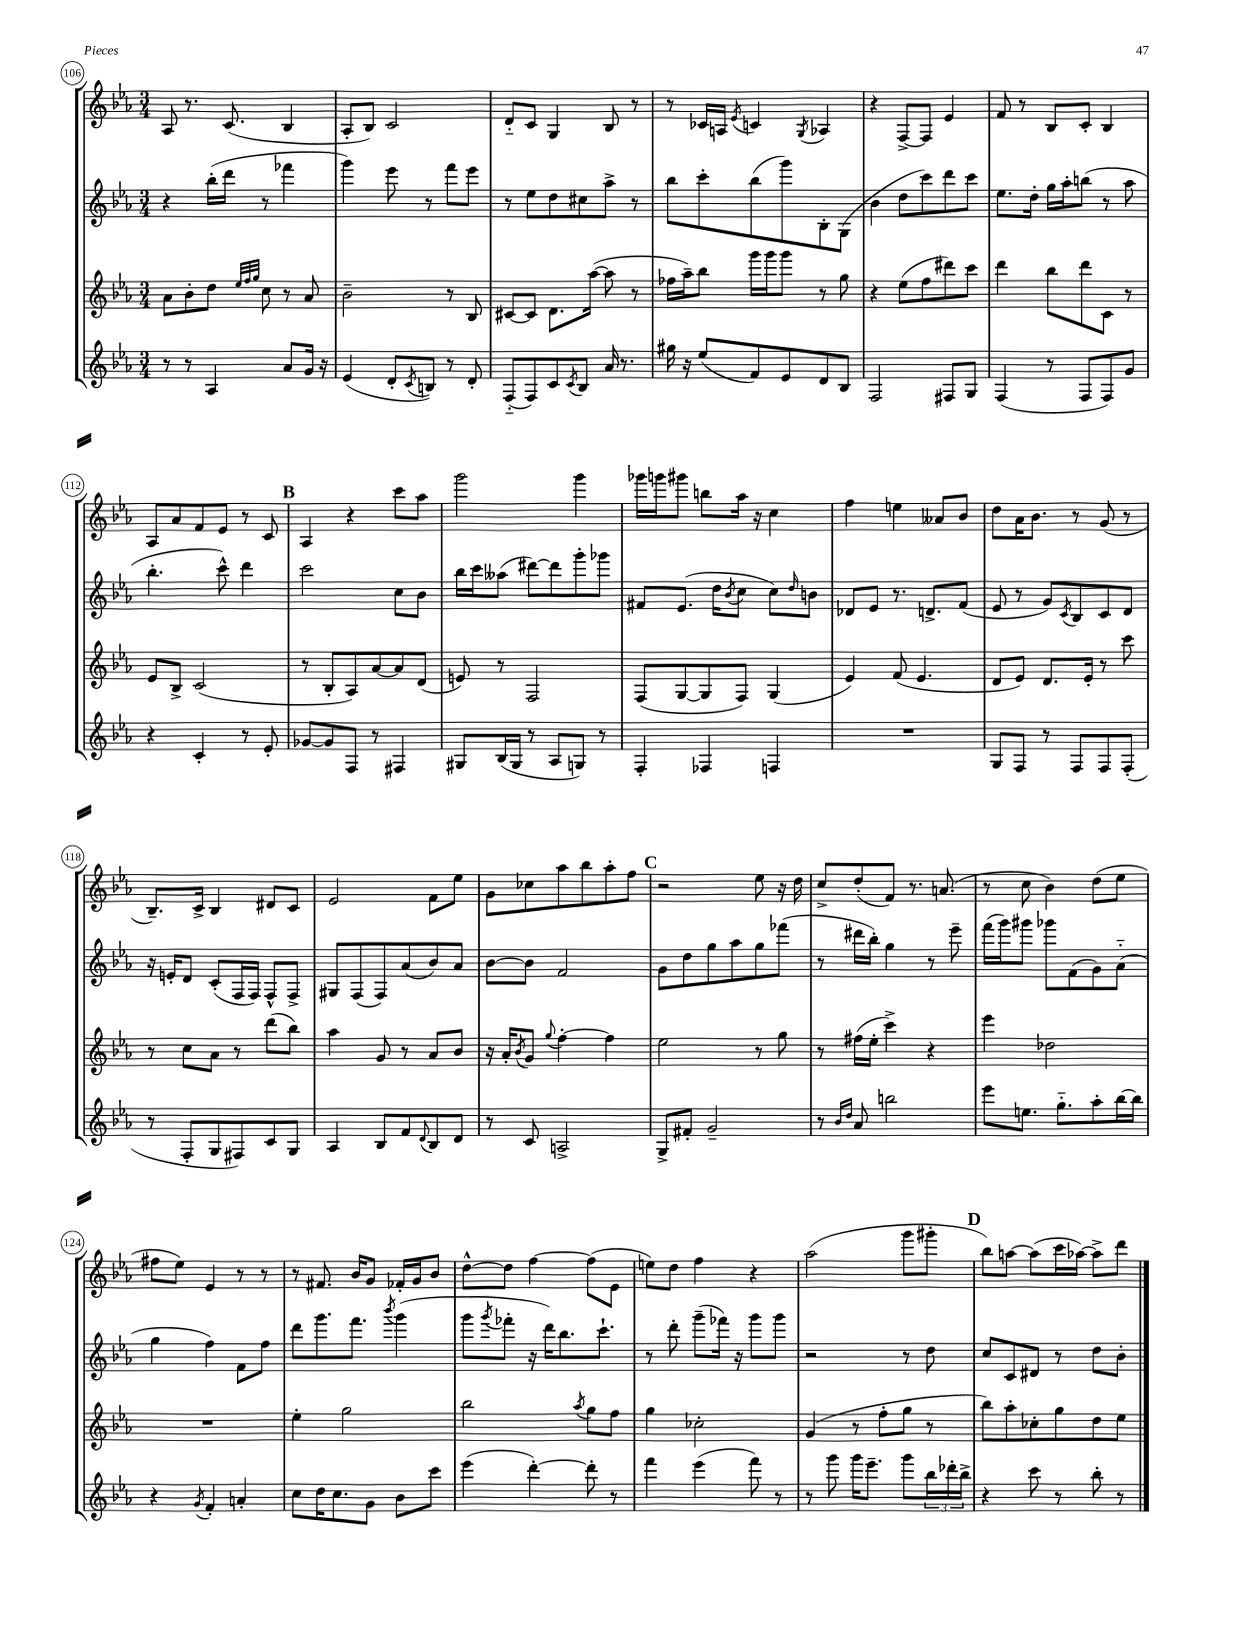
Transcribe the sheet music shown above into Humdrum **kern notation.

**kern	**kern	**kern	**kern
*part4	*part3	*part2	*part1
*staff4	*staff3	*staff2	*staff1
*clefG2	*clefG2	*clefG2	*clefG2
*k[b-e-a-]	*k[b-e-a-]	*k[b-e-a-]	*k[b-e-a-]
*M3/4	*M3/4	*M3/4	*M3/4
=106	=106	=106	=106
8r	8a-\L	4r	8A-/
8r	8b-'\	.	8.r
4A-/	8dd\J	(16bb-'\LL	.
.	.	16ddd\JJ	(8.c/
.	32qqee-/LLL	.	.
.	32qqff/	.	.
.	32qqgg/JJJ	.	.
.	8cc\	8r	.
8a-/L	8r	4fff-X\	4B-/
16g/Jk	8a-/	.	.
16r	.	.	.
=107	=107	=107	=107
(4e-/	2b-~\	4ggg\)	8A-'/L
.	.	.	8B-/J)
8d'/L	.	8eee-\	2c/
8qc/	.	.	.
8Bn/J)	.	8r	.
8r	8r	8fff\L	.
8d'/	8B-/	8eee-\J	.
=108	=108	=108	=108
(8F/L	[8c#X/L	8r	8d/L
8F/)	8c#/J]	8ee-\L	8c/J
8c/	8.d\L	8dd\	4G/
8qc/	.	.	.
8B-/J	.	8cc#X\	.
.	([16aa-\Jk	.	.
16a-/	8aa-\]	8aa-^\J	8B-/
8.r	.	.	.
.	8r	8r	8r
=109	=109	=109	=109
16gg#X\	16ff-X\LL	8bb-\L	8r
16r	16aa-~\J)	.	.
(8ee-/L	8bb-\J	8ccc'\	16c-X/LL
.	.	.	16An/JJ
.	.	.	8qe-/
8f/)	16ggg\LL	(8bb-\	4cn/
.	16ggg\J	.	.
8e-/	8ggg\J	8ggg\)	.
.	.	.	8qG/
8d/	8r	8B-'\	4A-X/
8B-/J	8gg\	(8G\J	.
=110	=110	=110	=110
2F/	4r	4b-\	4r
.	(8ee-\L	8dd\L	[8F^/L
.	8ff\	8ccc\)	8F/J]
8F#X/L	8ddd#X\)	8ddd\	4e-/
8G/J	8ccc\J	8ccc\J	.
=111	=111	=111	=111
(4F/	4ddd\	8.ee-\L	8f/
.	.	.	8r
.	.	16dd'\Jk	.
8r	8bb-\L	16gg\LL	8B-/L
.	.	16aa-'\J	.
8F/L	8ddd\	(8bbn\J	8c'/J
8F/)	8c\J	8r	4B-/
8g/J	8r	8aa-\	.
!!LO:LB:g=z
=112	=112	=112	=112
4r	8e-/L	4.bb-'\	8A-/L
.	8B-^/J	.	8a-/
4c'/	(2c/	.	8f/
.	.	8ccc^^\)	8e-/J
8r	.	4ddd\	8r
8e-'/	.	.	8c/
!!LO:REH:place=s1:t=B
=113	=113	=113	=113
[8g-X/L	8r	2ccc\	4A-/
8g-/]	8B-'/L	.	.
8F/J	8A-/)	.	4r
8r	[8a-/	.	.
4F#X/	8a-/]	8cc\L	8ccc\L
.	(8d/J	8b-\J	8aa-\J
=114	=114	=114	=114
8G#X/L	8en/)	16bb-\LL	2ggg\
.	.	16ccc\J	.
(16B-/L	8r	(8aa--X\J	.
16G#/JJ	.	.	.
8r	2F/	[8ddd#X\L)	.
8A-/L	.	8ddd#\]	.
8Gn/J)	.	8ggg'\	4ggg\
8r	.	8ggg-X\J	.
=115	=115	=115	=115
4F'/	(8F/L	8f#X/L	16ggg-X\LL
.	.	.	16gggn\J
.	[8G/	(8.e-/J	8ggg#X\J
4F-X/	8G/]	.	8bbn\L
.	.	16dd\KL	.
.	.	8qb-/	.
.	8F/J)	8cc\J	16aa-\Jk
.	.	.	16r
4Fn/	(4G/	8cc\L)	4cc\
.	.	16qqdd/	.
.	.	8bn\J	.
=116	=116	=116	=116
2.r	4e-/)	8d-X/L	4ff\
.	.	8e-/J	.
.	(8f/	8.r	4een\
.	4.e-/	.	.
.	.	8.dn^/L	.
.	.	.	8a--X/L
.	.	(8f/J	8b-/J
=117	=117	=117	=117
8G/L	8d/L	8e-/	8dd\L
8F/J	8e-/J)	8r	16a-\K
.	.	.	8.b-\J
8r	8.d/L	8g/L)	.
.	.	8qc/	.
8F/L	.	8B-/	8r
.	16e-'/Jk	.	.
8F/	8r	8c/	(8g/
(8F'/J	8ccc\	8d/J	8r
!!LO:LB:g=z
=118	=118	=118	=118
8r	8r	16r	8.B-~/L)
.	.	16en'/KL	.
8F'/L	8cc\L	8d/J	.
.	.	.	16c^/Jk
8G/	8a-\J	(8c'/L	4B-/
8F#X/)	8r	16F/L	.
.	.	16F/JJ)	.
8c/	(8ddd\L	8F^^/L	8d#X/L
8G/J	8bb-\J)	8F^/J	8c/J
=119	=119	=119	=119
4A-/	4aa-\	8G#X/L	2e-/
.	.	(8F/	.
8B-/L	8g/	8F/)	.
8f/	8r	(8a-/	.
8qqd/	.	.	.
8B-/	8a-/L	8b-/)	8f\L
8d/J	8b-/J	8a-/J	8ee-\J
=120	=120	=120	=120
8r	16r	[8b-\L	8g\L
.	16a-'/KL	.	.
.	8qb-/	.	.
8c/	8g/J	8b-\J]	8cc-X\
.	8qqgg/	.	.
2An^/	[4ff'\	2f/	8aa-\
.	.	.	8bb-\
.	4ff\]	.	8aa-'\
.	.	.	8ff\J
!!LO:REH:place=s1:t=C
=121	=121	=121	=121
8G^/L	2ee-\	8g\L	2r
8f#X'/J	.	8dd\	.
2g~/	.	8gg\	.
.	.	8aa-\	.
.	8r	8gg\	8ee-\
.	8gg\	(8fff-X\J	16r
.	.	.	16dd\
=122	=122	=122	=122
8r	8r	8r	8cc^/L
16qqb-/LL	.	.	.
16qqdd/JJ	.	.	.
8a-/	(16ff#X\LL	16ddd#X\LL	(8dd'/
.	16ee-'\JJ	16bb-'\JJ)	.
2bbn\	4ccc^\)	4gg\	8f/J)
.	.	.	8.r
.	4r	8r	.
.	.	.	(8.an/
.	.	8eee-~\	.
=123	=123	=123	=123
8eee-\L	4eee-\	(16fff\LL	8r
.	.	16ggg\J)	.
8.een\J	.	8ggg#X\J	8cc\
.	2dd-X\	8ggg-X\L	4b-\)
8.gg\L	.	.	.
.	.	(8f\	.
8aa-'\	.	8g\)	(8dd\L
[16bb-\L	.	(8a-\J	8ee-\J
16bb-\JJ]	.	.	.
!!LO:LB:g=z
=124	=124	=124	=124
4r	2.r	4gg\	8ff#X\L
.	.	.	8ee-\J)
8qg/	.	.	.
4f'/	.	4ff\)	4e-/
4an'/	.	8f\L	8r
.	.	8ff\J	8r
=125	=125	=125	=125
8cc\L	4ee-'\	8ddd\L	8r
16dd\K	.	8.ggg\	8.f#X/
8.cc\	.	.	.
.	2gg\	.	.
.	.	8.fff\J	16b-/KL
8g\J	.	.	8g/J
.	.	8qbbb-/	.
8b-\L	.	(4ggg\	16f-X'/LL
.	.	.	16g/J
8ccc\J	.	.	8b-/J
=126	=126	=126	=126
(4eee-\	2bb-\	8ggg\L	[8dd^^\L
.	.	8qggg/	.
.	.	8fff-X'\J	8dd\J]
[4ddd'\)	.	16r	[4ff\
.	.	16ddd\KL)	.
.	.	8.bb-\	.
.	8qaa-/	.	.
8ddd'\]	8gg\L	.	(8ff\L]
.	.	8.ccc`\J	.
8r	8ff\J	.	8e-\J
=127	=127	=127	=127
4fff\	4gg\	8r	8een\L)
.	.	8ddd'\	8dd\J
(4eee-\	2cc-X'\	(8ggg~\L	4ff\
.	.	16fff-X\Jk)	.
.	.	16r	.
8fff\)	.	8ggg\L	4r
8r	.	8ggg\J	.
=128	=128	=128	=128
8r	(4g/	2r	(2aa-\
8ggg\	.	.	.
16ggg\KL	8r	.	.
8.eee-~\J	.	.	.
.	8ff'\L	.	.
8ggg\L	8gg\J	8r	8ggg\L
24bb-\L	8r	8dd\	8ggg#X'\J
24ddd-X'\	.	.	.
24bb-^\JJ	.	.	.
!!LO:REH:place=s1:t=D
=129	=129	=129	=129
4r	8bb-\L)	8cc/L	8bb-\L)
.	8aa-'\	8c/	[8aan\J
8ccc\	8cc-X'\	8d#X/J	(8aa\L]
8r	8gg\	8r	16ccc\L
.	.	.	[16aa-X\JJ)
8bb-'\	8dd\	8dd\L	8aa-^\L]
8r	8ee-\J	8b-'\J	8ddd\J
==	==	==	==
*-	*-	*-	*-
